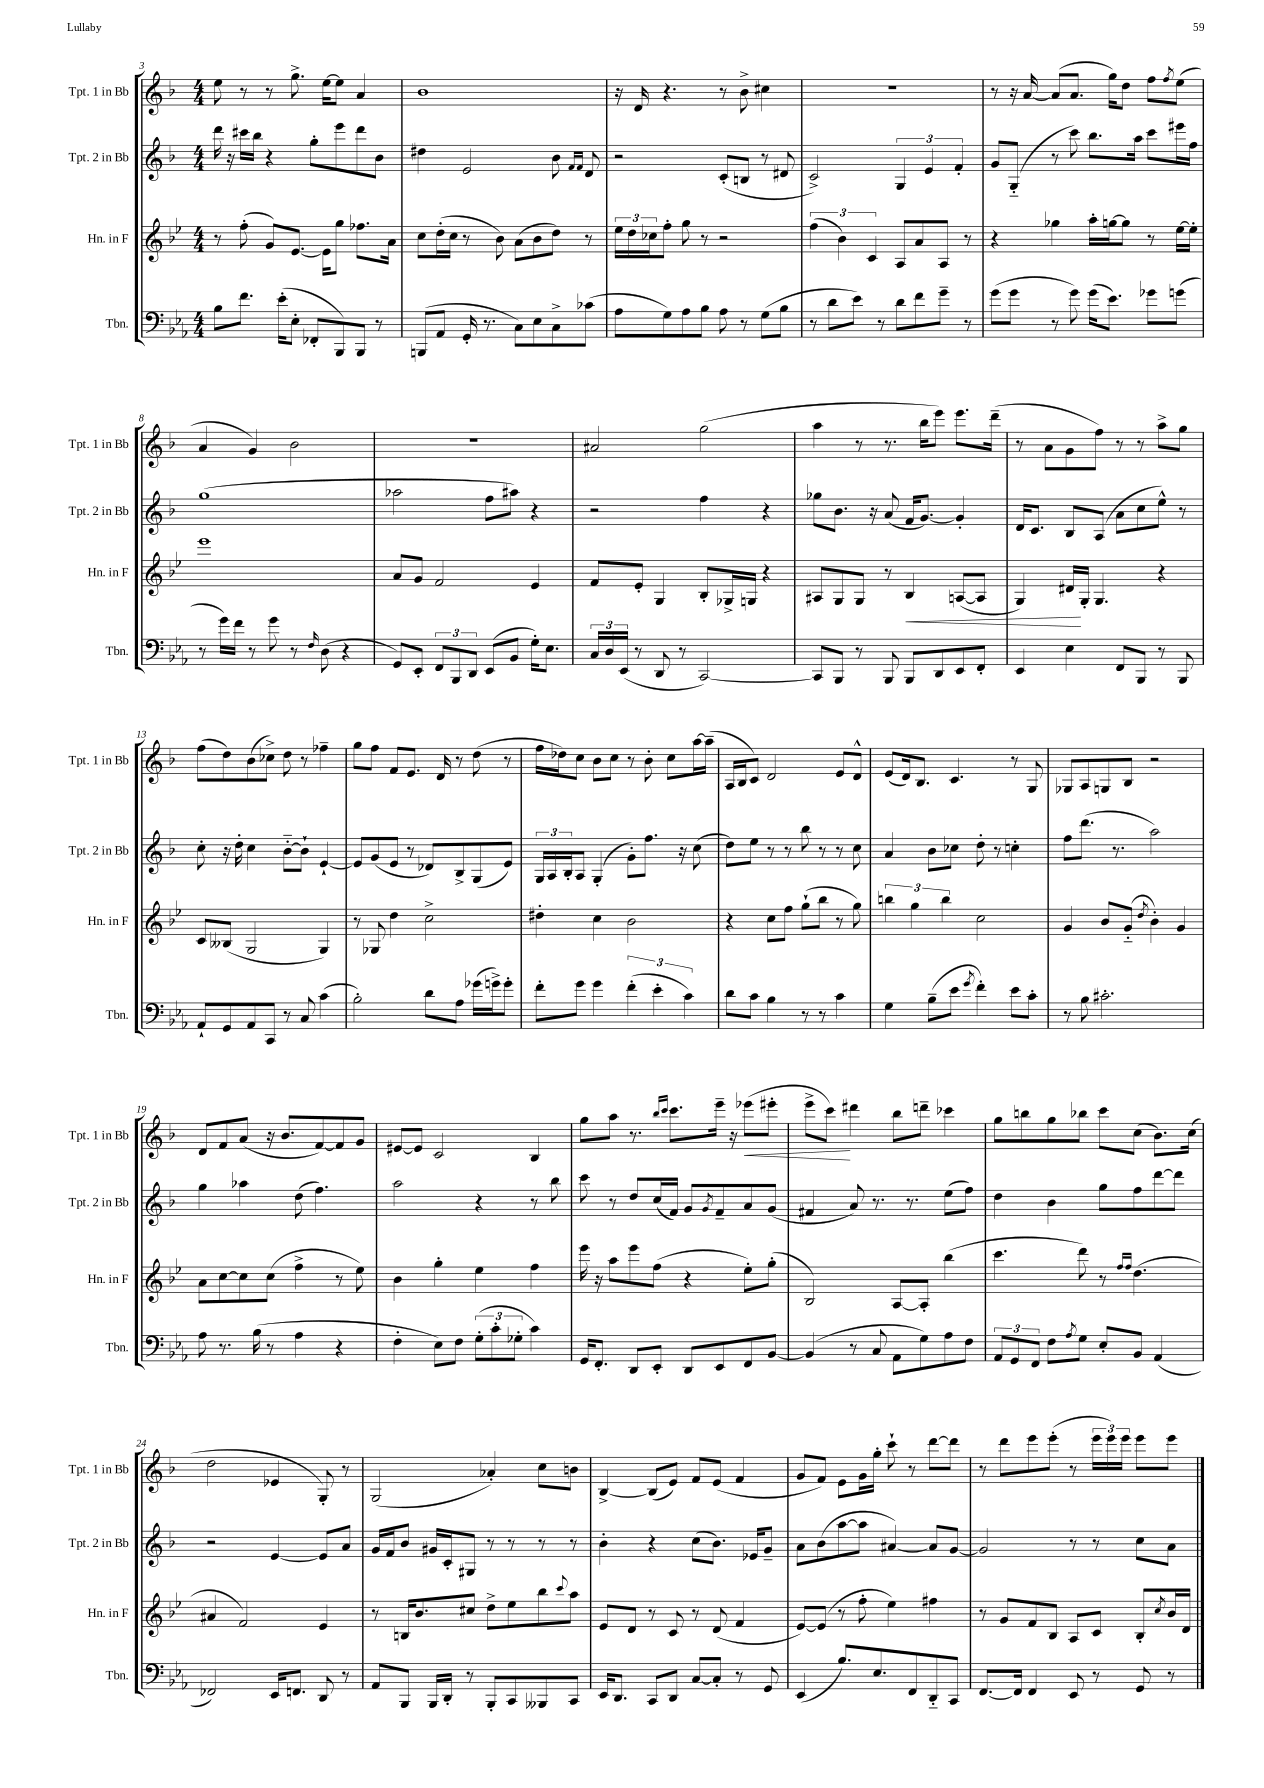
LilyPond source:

<<
\new StaffGroup <<
\new Staff = "s0" \with { instrumentName = "Tpt. 1 in Bb" shortInstrumentName = "Tpt. 1 in Bb" } {
    \clef treble \key f \major \numericTimeSignature \time 4/4
    e''8 r8 r8 g''8.-> e''16~ e''8 a'4 |
    bes'1 |
    r16 d'16 r4. r8 bes'8-> cis''4 |
    r1 |
    r8 r16 a'16~ a'8( a'8. g''16) d''8 f''8 \acciaccatura { f''8 } e''8( |
    a'4 g'4) bes'2 |
    R1 |
    ais'2 g''2( |
    a''4 r8 r8. bes''16 e'''8) e'''8. d'''16--( |
    r8 a'8 g'8 f''8) r8 r8 a''8-> g''8 |
    f''8( d''8) bes'8( ces''8->) d''8 r8 fes''4-- |
    g''8 f''8 f'8 e'8. d'16 r8 d''8( r8 |
    f''16 des''16) c''8 bes'8 c''8 r8 bes'8-. c''8 a''16~ a''16--( |
    a16 bes16 c'8) d'2 e'8 d'8-^ |
    e'8( d'16) bes8. c'4. r8 g8 |
    ges8 a8 g8 bes8 r2 |
    d'8 f'8 a'8( r16 bes'8. f'8~) f'8 g'8 |
    eis'8~ eis'8 c'2 bes4 |
    g''8 a''8 r8. \grace { bes''16 c'''16 } c'''8. e'''16-- r16 ees'''8\<( eis'''8-. |
    e'''8-> c'''8\!) dis'''4 bes''8 d'''8-- ces'''4 |
    g''8 b''8 g''8 bes''8 c'''8 c''8( bes'8.) c''16( |
    d''2 ees'4 g8-.) r8 |
    g2( aes'4-.) c''8 b'8 |
    bes4~-> bes8( e'8) f'8 e'8( f'4 |
    g'8 f'8) e'8 g'16 g''16-. c'''8-! r8 d'''8~ d'''8 |
    r8 d'''8 e'''8 e'''8-.( r8 \tuplet 3/2 { e'''16 e'''16) e'''16 } e'''8 e'''8 \bar "|." |
}
\new Staff = "s1" \with { instrumentName = "Tpt. 2 in Bb" shortInstrumentName = "Tpt. 2 in Bb" } {
    \clef treble \key f \major \numericTimeSignature \time 4/4
    d'''16 r16 cis'''16 bes''16 r4 g''8-. e'''8 d'''8 bes'8 |
    dis''4 e'2 bes'8 \grace { f'16 f'16 } d'8 |
    r2 c'8-.( b8 r8 dis'8 |
    c'2->) \tuplet 3/2 { g4 e'4 f'4-. } |
    g'8 g8-_( r8 c'''8) bes''8. a''16 c'''8 eis'''16 f''16 |
    g''1( |
    aes''2 f''8 ais''8) r4 |
    r2 f''4 r4 |
    ges''8 bes'8. r16 a'8( f'16 g'8.~) g'4-. |
    d'16 c'8. bes8 a8( a'8 c''8 e''8-^) r8 |
    c''8-. r16 d''16-. c''4 bes'8~-_ bes'8-! e'4~-! |
    e'8 g'8( e'8 r8 des'8) bes8-> g8( e'8) |
    \tuplet 3/2 { g16 a16 bes16-. } a8 g4-.( g'8-.) f''8. r16 c''8( |
    d''8) e''8 r8 r8 bes''8 r8 r8 c''8 |
    a'4 bes'8 ces''8 d''8-. r8 c''4-. |
    f''8 d'''8.( r8. a''2) |
    g''4 aes''4 d''8( f''4.) |
    a''2 r4 r8 bes''8 |
    c'''8 r8 d''8 c''16( f'16) g'8 \acciaccatura { g'8 } f'8-- a'8 g'8( |
    fis'4 a'8) r8. r8. e''8( f''8) |
    d''4 bes'4 g''8 f''8 d'''8~ d'''8 |
    r2 e'4~ e'8 a'8 |
    g'16 f'16 bes'8 gis'16 c'16-. gis8 r8 r8 r8 r8 |
    bes'4-. r4 c''8( bes'8.) ees'16 g'8-- |
    a'8 bes'8( a''8~ a''8 ais'4~) ais'8 g'8~ |
    g'2 r8 r8 c''8 a'8 \bar "|." |
}
\new Staff = "s2" \with { instrumentName = "Hn. in F" shortInstrumentName = "Hn. in F" } {
    \clef treble \key bes \major \numericTimeSignature \time 4/4
    r8 f''8-.( g'8) ees'8.~ ees'16 g''8 fes''8. a'16 |
    c''8 d''16-.( c''16 r8 bes'8) a'8( bes'8 d''8) r8 |
    \tuplet 3/2 { ees''16 d''16 ces''16 } f''8-. g''8 r8 r2 |
    \tuplet 3/2 { f''4( bes'4) c'4 } a8 a'8 a8 r8 |
    r4 ges''4 a''16-. g''16~ g''8 r8 ees''16~ ees''16-. |
    ees'''1 |
    a'8 g'8 f'2 ees'4 |
    f'8 ees'8-. g4 bes8-. ges16-> g16 r4 |
    ais8 g8 g8 r8 bes4\< a8~( a8 |
    g4) dis'16\! g16-. g4. r4 |
    c'8 beses8( g2 g4) |
    r8 ges8 d''4 c''2-> |
    dis''4-. c''4 bes'2 |
    r4 c''8 f''8 g''8-!( bes''8 r8 g''8) |
    \tuplet 3/2 { b''4 g''4 b''4 } c''2 |
    g'4 bes'8 g'8-_( \acciaccatura { d''8 } bes'4-.) g'4 |
    a'8 c''8~ c''8 c''8( f''4-> r8 ees''8) |
    bes'4 g''4-. ees''4 f''4 |
    ees'''16 r16 a''8 ees'''8 f''8( r4 ees''8-.) g''8-.( |
    bes2) a8~ a8-. bes''4( |
    c'''4. d'''8) r8 \grace { f''16 f''16 } d''4.( |
    ais'4 f'2) ees'4 |
    r8 b16 bes'8. cis''8 d''8-> ees''8 bes''8 \appoggiatura { c'''8 } a''8 |
    ees'8 d'8 r8 c'8 r8 d'8( f'4 |
    ees'8~) ees'8( r8 f''8-. ees''4) fis''4 |
    r8 g'8 f'8 bes8 a8 c'8 bes8-. \acciaccatura { c''8 } bes'16 d'16 \bar "|." |
}
\new Staff = "s3" \with { instrumentName = "Tbn." shortInstrumentName = "Tbn." } {
    \clef bass \key ees \major \numericTimeSignature \time 4/4
    bes8 f'8. ees'16-.( ees8-. fes,8-. bes,,8) bes,,8 r8 |
    b,,8( aes,8 g,16-. r8. c8) ees8 c8-> ces'8( |
    aes8 g8) aes8 bes8 aes8 r8 g8( bes8 |
    r8 d'8 ees'8) r8 d'8 f'8 g'8-- r8 |
    g'8( g'8 r8 g'8) g'16( ees'8.) ges'8 g'8( |
    r8 g'16) f'16 r8 g'8 r8 \grace { f16 } d8( r4 |
    g,8) ees,8-. \tuplet 3/2 { f,8 bes,,8 d,8 } ees,8( bes,8 g16-.) ees8. |
    \tuplet 3/2 { c16 d16 ees,16( } r8 d,8 r8 c,2~) |
    c,8 bes,,8 r8 bes,,8 bes,,8 d,8 ees,8 f,8-. |
    ees,4 ees4 f,8 bes,,8 r8 bes,,8 |
    aes,8-! g,8 aes,8 c,8 r8 c8 c'4( |
    bes2-.) d'8 aes8 ges'16( g'16->) g'8-. |
    f'8-. g'8 g'4 \tuplet 3/2 { f'4-.( ees'4-. c'4) } |
    d'8 c'8 bes4 r8 r8 c'4 |
    g4 bes8--( ees'8 \acciaccatura { g'8 } f'4-.) ees'8 c'8-. |
    r8 bes8 cis'2.-. |
    aes8 r8. bes16( r8 aes4 r4 |
    f4-. ees8) f8 \tuplet 3/2 { g8-.( c'8-. ges8-. } c'4) |
    g,16 f,8.-. d,8 ees,8-. d,8 ees,8 f,8 bes,8~ |
    bes,4( r8 c8 aes,8 g8) aes8 f8 |
    \tuplet 3/2 { aes,8 g,8 f,8 } f8 \acciaccatura { aes8 } g8 ees8-. bes,8 aes,4( |
    fes,2) ees,16 f,8. d,8 r8 |
    aes,8 bes,,8 bes,,16 d,16-. r8 bes,,8-. c,8 beses,,8 c,8 |
    ees,16 d,8. c,8 d,8 c8~ c8-. r8 g,8 |
    ees,4( bes8.) ees8. f,8 d,8-_ c,8 |
    f,8.~ f,16 f,4 ees,8 r8 g,8 r8 \bar "|." |
}
>>
>>
\layout { \context { \Score currentBarNumber = #3 } }
